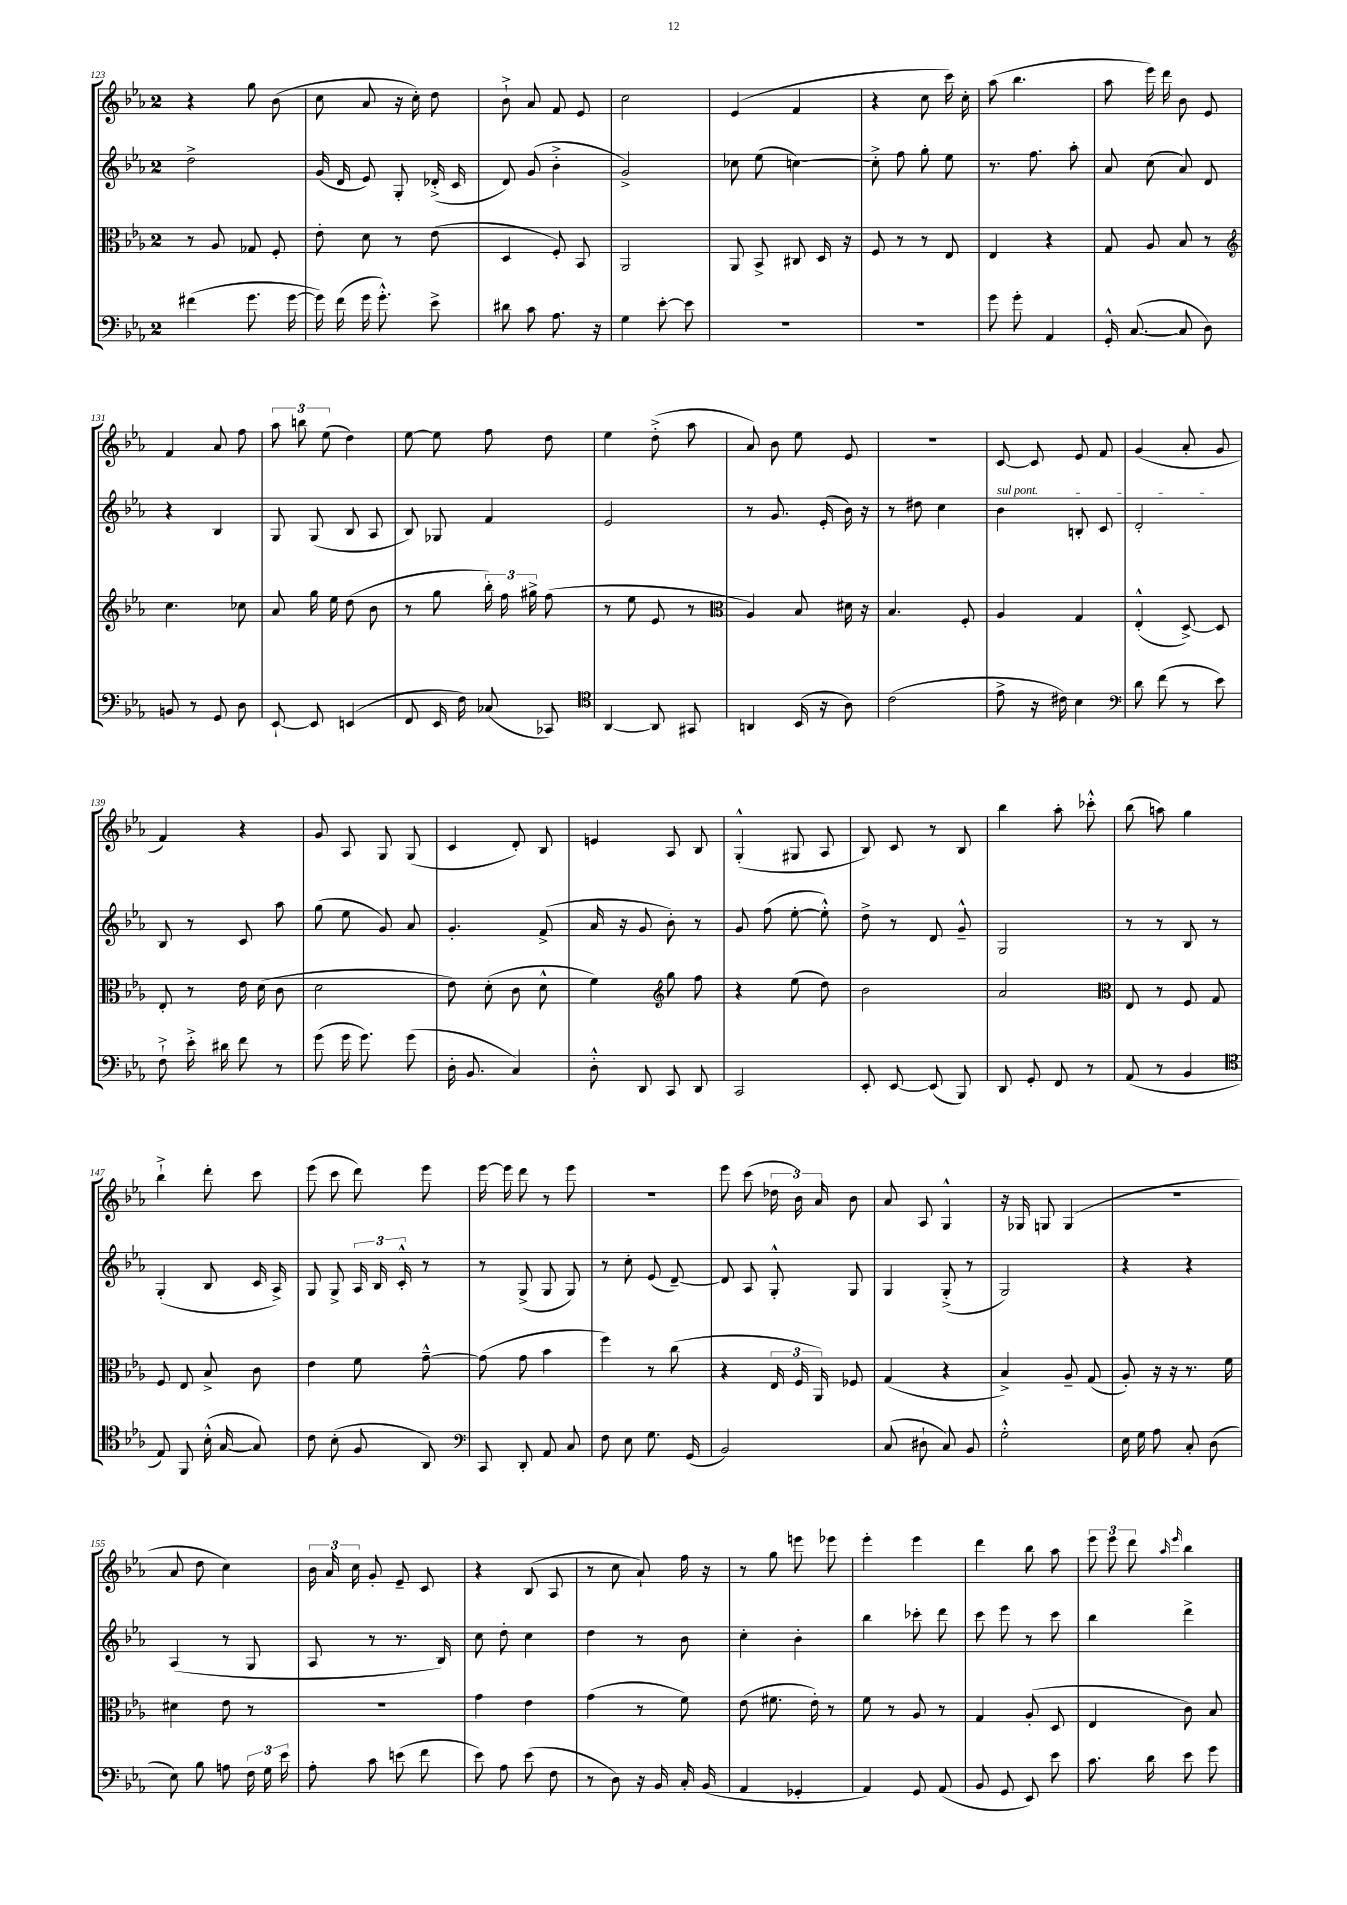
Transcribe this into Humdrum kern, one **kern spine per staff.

**kern	**kern	**kern	**kern
*staff4	*staff3	*staff2	*staff1
*clefF4	*clefC3	*clefG2	*clefG2
*k[b-e-a-]	*k[b-e-a-]	*k[b-e-a-]	*k[b-e-a-]
*M2/4	*M2/4	*M2/4	*M2/4
(4f#	8r	2dd^	4r
.	8A-	.	.
8.g	8G-	.	8gg
.	8F'	.	(8b-
[16g	.	.	.
=	=	=	=
16g])	8e-'	(16g	8cc
(16f	.	16d	.
16g	8d	8e-)	8a-
8.g'^^)	.	.	.
.	8r	8G'	16r
.	.	.	16cc')
8e-^	(8e-	(16d-'^	8dd
.	.	16c	.
=	=	=	=
8d#	4D	8d)	8b-`^
8c	.	(8g	8a-
8.A-	8F')	4b-'^	8f
.	8BB-	.	8e-
16r	.	.	.
=	=	=	=
4G	2AA-	2g^)	2cc
[8e-'	.	.	.
8e-]	.	.	.
=	=	=	=
2r	8AA-	8cc-	(4e-
.	8BB-^	(8ee-	.
.	8C#	[4cc)	4f
.	16D	.	.
.	16r	.	.
=	=	=	=
2r	8F	8cc'^]	4r
.	8r	8ff	.
.	8r	8gg'	8cc
.	8E-	8ee-	16ccc)
.	.	.	16cc'
=	=	=	=
8g	4E-	8.r	(8aa-
8g'	.	.	4.bb-
.	.	8.ff	.
4AA-	4r	.	.
.	.	8aa-'	.
=	=	=	=
16GG'^^	8G	8a-	8aa-
([8.C	.	.	.
.	8A-	(8cc	16eee-)
.	.	.	16ddd
8C]	8B-	8a-)	8b-
8D)	8r	8d	8e-
=	=	=	=
*	*clefG2	*	*
8BB	4.cc	4r	4f
8r	.	.	.
8GG	.	4B-	8a-
8D	8cc-	.	8ff
=	=	=	=
[8EE-`	8a-	8G	12aa-
.	.	.	12bb
8EE-]	16gg	(8G	.
.	.	.	(12ee-
.	16ee-	.	.
(4EE	(8dd	8B-	4dd)
.	8b-	8A-	.
=	=	=	=
8FF	8r	8B-)	[8ee-
16EE-	8gg	8G-	8ee-]
16F)	.	.	.
(8C-	24bb-')	4f	8ff
.	24ff	.	.
.	24gg#^	.	.
8CC-)	(8ff	.	8dd
=	=	=	=
*clefC4	*	*	*
[4AA-	8r	2e-	4ee-
.	8ee-	.	.
8AA-]	8e-	.	(8dd'^
8GG#	8r	.	8aa-
=	=	=	=
*	*clefC3	*	*
4AA	4A-)	8r	8a-)
.	.	8.g	8b-
(16BB-	8B-	.	8ee-
16r	.	(16e-'	.
8A-)	16d#	16b-)	8e-
.	16r	16r	.
=	=	=	=
(2c	4.B-	8r	2r
.	.	8dd#	.
.	.	4cc	.
.	8F'	.	.
=	=	=	=
8e-^	4A-	4b-	[8c
16r	.	.	8c]
16c#)	.	.	.
4B-	4G	8B'	8e-
.	.	8c	8f
=	=	=	=
*clefF4	*	*	*
8d	(4E-'^^	2d'	(4g
(8f	.	.	.
8r	[8D^)	.	8a-'
8e-)	8D]	.	8g
=	=	=	=
8F`^	8E-'	8B-	4f)
16e-'^	8r	8r	.
16d#	.	.	.
8f	16e-	8c	4r
.	(16d	.	.
8r	8c	8aa-	.
=	=	=	=
(8g	2d	(8gg	8g
16g	.	8ee-	8A-
8.g)	.	.	.
.	.	8g)	8G
(8g	.	8a-	(8G
=	=	=	=
16D'	8e-)	4.g'	4c
8.BB-	.	.	.
.	(8d'	.	.
4C)	8c	.	8d')
.	8d^^	(8f^	8B-
=	=	=	=
8D'^^	4f)	16a-	4e
.	.	16r	.
8DD	.	8g	.
*	*clefG2	*	*
8CC	8gg	8b-')	8A-
8DD	8ff	8r	8B-
=	=	=	=
2CC	4r	8g	(4G'^^
.	.	(8ff	.
.	(8ee-	[8ee-'	8G#
.	8dd)	8ee-'^^])	8A-
=	=	=	=
8EE-'	2b-	8dd^	8B-)
[8EE-	.	8r	8c
(8EE-]	.	8d	8r
8BBB-)	.	8g~^^	8B-
=	=	=	=
8DD	2a-	2G	4bb-
8GG'	.	.	.
8FF	.	.	8aa-'
8r	.	.	8ccc-'^^
=	=	=	=
*	*clefC3	*	*
(8AA-	8E-	8r	(8bb-
8r	8r	8r	8aa)
4BB-	8F	8B-	4gg
.	8G	8r	.
=	=	=	=
*clefC4	*	*	*
8E-)	8F	(4G'	4bb-`^
8FF	8E-	.	.
(16B-'^^	8B-^	8B-	8ddd'
[16G	.	.	.
8G])	8c	16c	8ccc
.	.	16A-^)	.
=	=	=	=
8c	4e-	8G	(8eee-
(8B-'	.	8G^	8ccc
8F	8f	24A-	8ddd)
.	.	24B-	.
.	.	24c'^^	.
8AA-)	[8g~^^	8r	8eee-
=	=	=	=
*clefF4	*	*	*
8CC	(8g]	8r	[16eee-
.	.	.	16eee-]
8DD'	8g	(8G^	8ddd
8AA-	4b-	8G	8r
8C	.	8G)	8eee-
=	=	=	=
8F	4ff)	8r	2r
8E-	.	8cc'	.
8.G	8r	(8e-	.
.	(8cc	[8d~)	.
(16GG	.	.	.
=	=	=	=
2BB-)	4r	8d]	8eee-
.	.	8A-	(8ccc
.	24E-	8G'^^	24dd-
.	24F	.	24b-)
.	24AA-)	.	24a-
.	8F-	8G	8b-
=	=	=	=
(8C	(4G	4G	8a-
8D#`	.	.	8A-
8C)	4r	(8G'^	4G^^
8BB-	.	8r	.
=	=	=	=
2G'^^	4B-^)	2G)	16r
.	.	.	16G-
.	.	.	8G
.	8A-~	.	(4G
.	(8G	.	.
=	=	=	=
16E-	8A-')	4r	2r
16G	.	.	.
8A-	16r	.	.
.	16r	.	.
8C'	8.r	4r	.
(8D	.	.	.
.	16f	.	.
=	=	=	=
8E-)	4d#	(4A-	8a-
8B-	.	.	8dd
8A	8e-	8r	4cc)
24F	8r	8G	.
24G	.	.	.
24e-	.	.	.
=	=	=	=
8A-'	2r	8A-	24b-
.	.	.	24a-
.	.	.	24cc
8c	.	8r	8g'
(8e	.	8.r	8e-~
8f	.	.	8c
.	.	16B-)	.
=	=	=	=
8e-)	4g	8cc	4r
8A-	.	8dd'	.
(8e-	4e-	4cc	(8B-
8F	.	.	8A-
=	=	=	=
8r	(4g	4dd	8r
8D)	.	.	8cc
16r	8r	8r	8a-`)
16BB-	.	.	.
16C'	8f)	8b-	16ff
(16BB-	.	.	16r
=	=	=	=
4AA-	(8e-	4cc'	8r
.	8.f#	.	8gg
4GG-'	.	4b-'	8eee
.	16e-')	.	.
.	8r	.	8eee-
=	=	=	=
4AA-)	8f	4bb-	4eee-'
.	8r	.	.
8GG	8A-	8ccc-'	4eee-
(8AA-	8r	8ddd	.
=	=	=	=
8BB-	4G	8ccc	4ddd
8GG	.	8eee-	.
8EE-)	(8A-'	8r	8bb-
8e-	8D	8ccc	8aa-
=	=	=	=
8.c	4E-	4bb-	12eee-
.	.	.	12eee-
.	.	.	12ddd
16d	.	.	.
.	.	.	16qqaa-
.	.	.	16qqeee-
8e-	8c)	4ddd^	4bb-
8g	8B-	.	.
==	==	==	==
*-	*-	*-	*-
